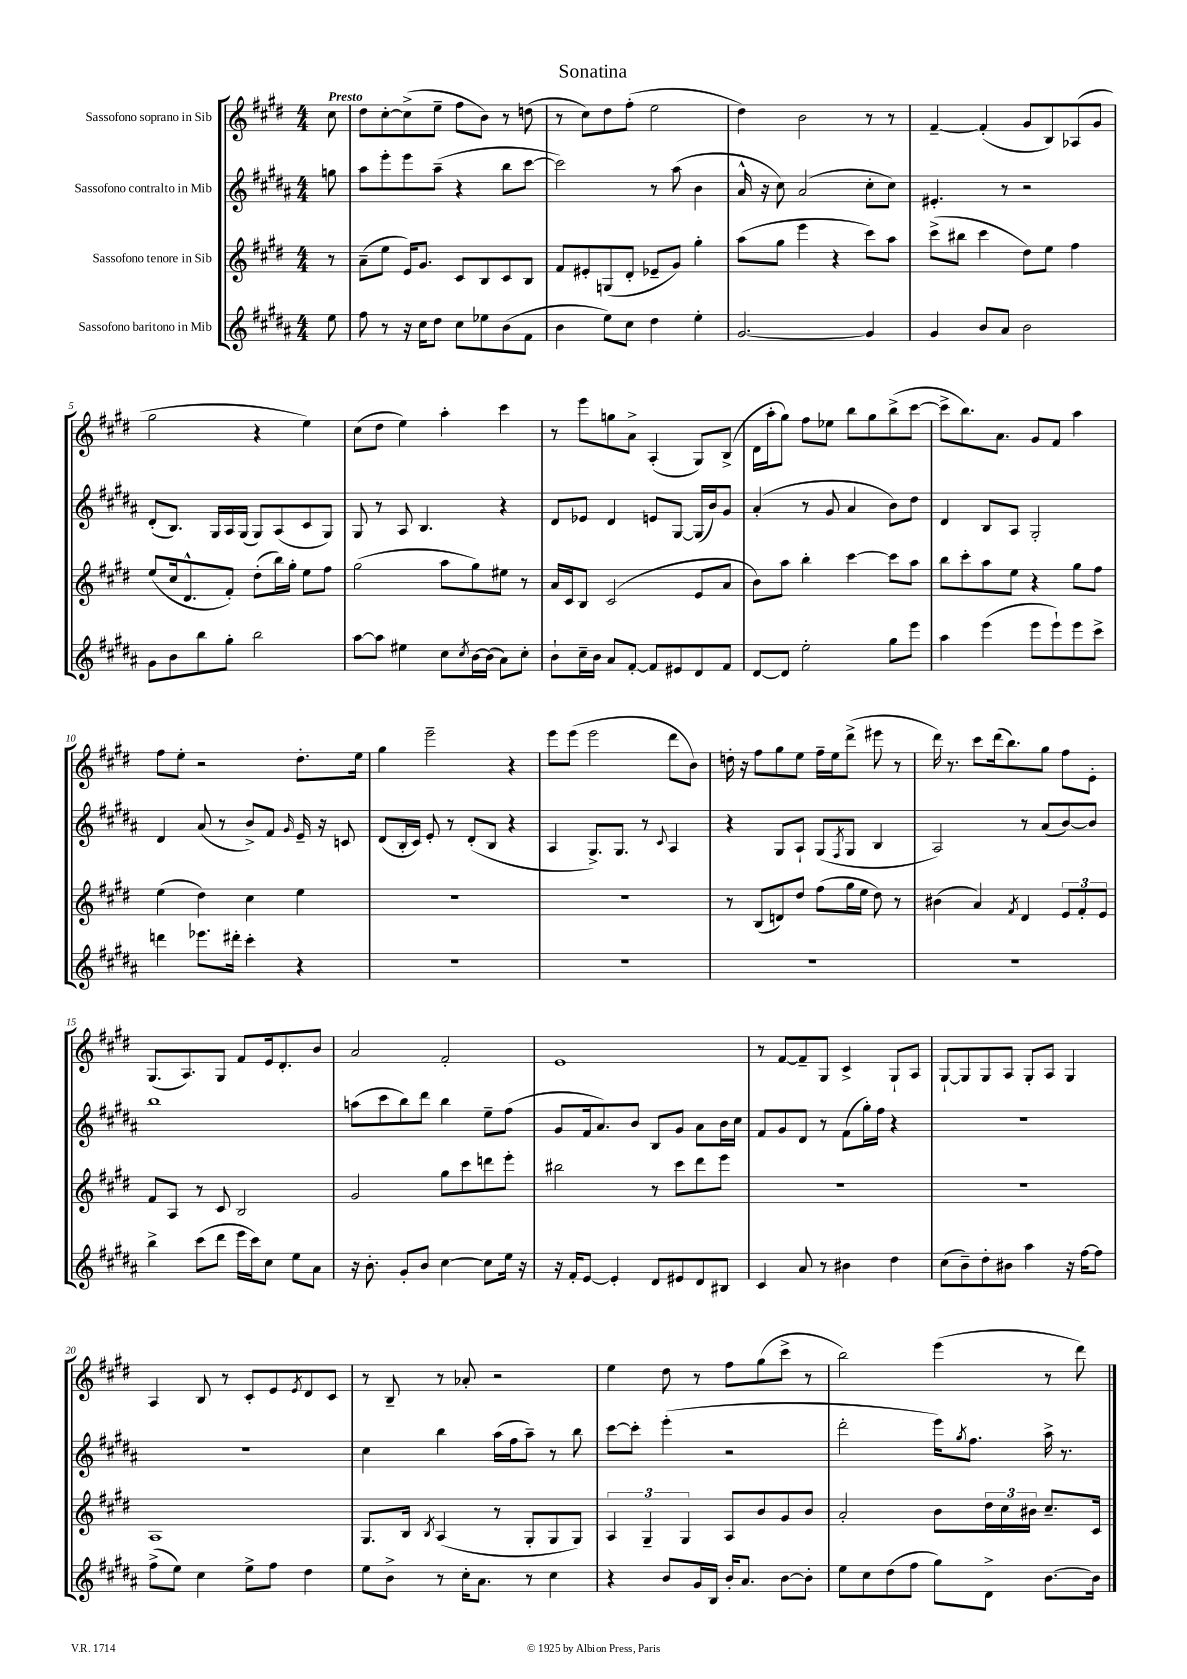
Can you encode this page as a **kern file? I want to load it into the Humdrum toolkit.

**kern	**kern	**kern	**kern
*part4	*part3	*part2	*part1
*staff4	*staff3	*staff2	*staff1
*I"Sassofono baritono in Mib	*I"Sassofono tenore in Sib	*I"Sassofono contralto in Mib	*I"Sassofono soprano in Sib
*clefG2	*clefG2	*clefG2	*clefG2
*k[f#c#g#d#a#]	*k[f#c#g#d#]	*k[f#c#g#d#a#]	*k[f#c#g#d#]
*M4/4	*M4/4	*M4/4	*M4/4
=	=	=	=
!	!	!	!LO:TX:a:B:t=Presto
8ee\	8r	8ggn\	8cc#\
=1	=1	=1	=1
8ff#\	(8a~\L	8aa#\L	8dd#\L
8r	8ee\J	8eee'\	[8cc#'\
16r	16e/KL)	8eee\	(8cc#^\]
16cc#\KL	8.g#/J	.	.
8dd#\J	.	(8aa#~\J	8ee~\J
8cc#\L	8c#/L	4r	8ff#\L
8ee-X\	8B/	.	8b\J)
(8b\	8c#/	8bb\L	8r
8f#\J	8B/J	[8ccc#\J	(8ddn\
=2	=2	=2	=2
4b\	8f#/L	2ccc#\])	8r
.	8e#X'/	.	8cc#\L)
8ee\L)	(8Gn/	.	8dd#\
8cc#\J	8d#'/J	.	(8ff#'\J
4dd#\	8e-X~/L	8r	2ee\
.	8g#/J)	(8aa#\	.
4ee'\	4gg#'\	4b\	.
=3	=3	=3	=3
[2.g#/	(8aa\L	16a#^^/	4dd#\)
.	.	16r	.
.	8gg#\J	8cc#\)	.
.	4eee\	(2a#/	2b\
.	4r	.	.
4g#/]	8ccc#\L)	8cc#'\L	8r
.	8aa\J	8cc#\J)	8r
=4	=4	=4	=4
4g#/	(8ccc#^\L	4.e#X'/	[4f#~/
.	8bb#X\J	.	.
8b/L	4ccc#\	.	(4f#'/]
8a#/J	.	8r	.
2b\	8dd#\L)	2r	8g#/L
.	8ee\J	.	8B/)
.	4ff#\	.	(8A-X/
.	.	.	8g#/J
!!LO:LB:g=z
=5	=5	=5	=5
8g#\L	(8ee/L	(8d#'/L	2gg#\
8b\	16cc#/k	8.B/J)	.
.	8.d#^^/	.	.
8bb\	.	.	.
.	.	16G#/LL	.
8gg#'\J	8f#'/J)	16A#/	.
.	.	(16G#/JJ	.
2bb\	(8dd#'\L	8G#/L)	4r
.	16bb\L)	(8A#/	.
.	16gg#'\JJ	.	.
.	8ee\L	8c#/	4ee\)
.	8ff#\J	8G#/J)	.
=6	=6	=6	=6
[8aa#\L	(2gg#\	8G#/	(8cc#\L
8aa#\J]	.	8r	8dd#\J
4ee#X\	.	8A#/	4ee\)
.	.	4.B/	.
8cc#\L	8aa\L	.	4aa'\
8qcc#/	.	.	.
[16b\L	8gg#\)	.	.
(16b\JJ]	.	.	.
8a#\L)	8ee#X\J	4r	4ccc#\
8cc#'\J	8r	.	.
=7	=7	=7	=7
8b`\L	16a/LL	8d#/L	8r
.	16c#/J	.	.
16cc#~\L	8B/J	8e-X/J	8eee\L
16b\JJ	.	.	.
8a#/L	(2c#/	4d#/	8ggn\
[8f#'/J	.	.	8a^\J
8f#/L]	.	8en/L	(4A'/
8e#X/	.	[8G#/J	.
8d#/	8e/L	(16G#/LL]	8G#/L)
.	.	16b/J)	.
8f#/J	8a/J	8g#/J	(8B^/J
=8	=8	=8	=8
[8d#/L	8b\L)	(4a#'/	16d#\LL
.	.	.	16aa'\J
8d#/J]	8aa\J	.	8gg#\J)
2ee'\	4bb'\	8r	8ff#\L
.	.	8g#/	8ee-X\J
.	[4ccc#\	4a#/	8bb\L
.	.	.	8gg#\
8gg#\L	8ccc#\L]	8b\L)	(8bb^\
8eee\J	8aa\J	8dd#\J	[8ccc#\J
=9	=9	=9	=9
4aa#\	8bb\L	4d#/	8ccc#^\L]
.	8ccc#'\	.	8.bb\)
(4eee\	8aa\	8B/L	.
.	.	.	8.a\J
.	8ee\J	8A#/J	.
8eee\L	4r	2G#'/	8g#/L
8eee`\)	.	.	8f#/J
8eee\	8gg#\L	.	4aa\
8ccc#^\J	8ff#\J	.	.
!!LO:LB:g=z
=10	=10	=10	=10
4dddn\	(4ee\	4d#/	8ff#\L
.	.	.	8ee'\J
8.eee-X\L	4dd#\)	(8a#/	2r
.	.	8r	.
16ddd#X'\Jk	.	.	.
4ccc#'\	4cc#\	8b^/L)	.
.	.	8f#/J	.
.	.	16qqg#/	.
4r	4ee\	16e~/	8.dd#'\L
.	.	16r	.
.	.	8cn/	.
.	.	.	16ee\Jk
=11	=11	=11	=11
1r	1r	(8d#/L	4gg#\
.	.	16B'/L	.
.	.	16c#/JJ)	.
.	.	8e'/	2eee~\
.	.	8r	.
.	.	(8d#'/L	.
.	.	8B/J	.
.	.	4r	4r
=12	=12	=12	=12
1r	1r	4A#/	8eee\L
.	.	.	(8eee\J
.	.	8.G#^/L)	2eee\
.	.	8.G#/J	.
.	.	8r	.
.	.	8qqc#/	.
.	.	4A#/	8ddd#\L
.	.	.	8b\J)
=13	=13	=13	=13
1r	8r	4r	16ddn'\
.	.	.	16r
.	(8B/L	.	8ff#\L
.	8dn/)	8G#/L	8gg#\
.	8dd#/J	8A#`/J	8ee\J
.	(8ff#\L	(8G#/L	16ff#~\LL
.	.	.	16ee\J
.	.	8qF#/	.
.	16gg#\L	8G#/J	(8ddd#^\J
.	16ee\JJ	.	.
.	8dd#\)	4B/	8eee#X\
.	8r	.	8r
=14	=14	=14	=14
1r	(4b#X\	2A#/)	16ddd#\)
.	.	.	8.r
.	4a/)	.	8ccc#\L
.	.	.	(16ddd#\k
.	.	.	8.bb\)
.	8qf#/	.	.
.	4d#/	8r	.
.	.	(8a#/L	8gg#\J
.	12e/L	[8b/)	8ff#\L
.	12f#'/	.	.
.	.	8b/J]	8e'\J
.	12e/J	.	.
!!LO:LB:g=z
=15	=15	=15	=15
4bb^\	8f#/L	1bb	(8.G#/L
.	8A/J	.	.
.	.	.	8.A/)
(8ccc#\L	8r	.	.
8ddd#\J	8c#/	.	8G#/J
16eee\LL	2B/	.	8f#/L
16ccc#\J)	.	.	.
8cc#\J	.	.	16e/k
.	.	.	8.d#'/
8ee\L	.	.	.
8a#\J	.	.	8b/J
=16	=16	=16	=16
16r	2g#/	(8aan\L	2a/
8.b'\	.	.	.
.	.	8ccc#\	.
8g#'/L	.	8bb\)	.
8b/J	.	8ddd#\J	.
[4cc#\	8gg#\L	4bb\	2f#'/
.	8ccc#\	.	.
8cc#\L]	8dddn\	8ee~\L	.
16ee\Jk	8eee'\J	(8ff#\J	.
16r	.	.	.
=17	=17	=17	=17
16r	2bb#X\	8g#/L	1e
16f#'/KL	.	.	.
[8e/J	.	16f#/k	.
.	.	8.a#/)	.
4e'/]	.	.	.
.	.	8b/J	.
8d#/L	8r	8B/L	.
8e#X/	8ccc#\L	8g#/J	.
8d#/	8ddd#\	8a#\L	.
8B#X/J	8eee\J	16b\L	.
.	.	16cc#\JJ	.
=18	=18	=18	=18
4c#/	1r	8f#/L	8r
.	.	8g#/	[8f#/L
8a#/	.	8d#/J	8f#~/]
8r	.	8r	8G#/J
4b#X\	.	(8f#\L	4c#^/
.	.	16gg#'\L)	.
.	.	16ff#\JJ	.
4dd#\	.	4r	8G#`/L
.	.	.	8A/J
=19	=19	=19	=19
(8cc#\L	1r	1r	[8G#`/L
8b~\)	.	.	8G#/]
8dd#'\	.	.	8G#/
8b#X\J	.	.	8A/J
4aa#\	.	.	8G#'/L
.	.	.	8A/J
16r	.	.	4G#/
[16ff#\KL	.	.	.
8ff#\J]	.	.	.
!!LO:LB:g=z
=20	=20	=20	=20
(8ff#^\L	1A	1r	4A/
8ee\J)	.	.	.
4cc#\	.	.	8B/
.	.	.	8r
8ee^\L	.	.	8c#'/L
8ff#\J	.	.	8e/
.	.	.	8qe/
4dd#\	.	.	8d#/
.	.	.	8c#/J
=21	=21	=21	=21
8ee\L	8.G#/L	4cc#\	8r
8b^\J	.	.	8B~/
.	16B/Jk	.	.
.	8qB/	.	.
8r	(4A/	4bb\	8r
16cc#'\KL	.	.	8a-X'/
8.a#\J	.	.	.
.	8r	(16aa#\LL	2r
.	.	16ff#\J	.
8r	8G#'/L	8aa#~\J)	.
4cc#\	8G#/	8r	.
.	8G#/J)	8bb\	.
=22	=22	=22	=22
4r	6A/	[8ccc#\L	4ee\
.	.	8ccc#'\J]	.
.	6G#~/	.	.
8b/L	.	(4eee'\	8dd#\
.	6G#/	.	.
16g#/L	.	.	8r
16B/JJ	.	.	.
16b'/KL	8A/L	2r	8ff#\L
8.a#/J	.	.	.
.	8b/	.	(8gg#\
[8b\L	8g#/	.	8ccc#^\J
8b'\J]	8b/J	.	8r
=23	=23	=23	=23
8ee\L	2a'/	2ddd#'\	2bb\)
8cc#\	.	.	.
(8dd#\	.	.	.
8ff#\J	.	.	.
8gg#\L)	8b\L	16eee\KL)	(4eee\
.	.	8qgg#/	.
.	.	8.ff#\J	.
8d#^\J	24dd#\L	.	.
.	24cc#\	.	.
.	24b#X\JJ	.	.
[8.b\L	8.cc#~/L	16aa#^\	8r
.	.	8.r	.
.	.	.	8ddd#\)
16b\Jk]	16c#/Jk	.	.
==	==	==	==
*-	*-	*-	*-
